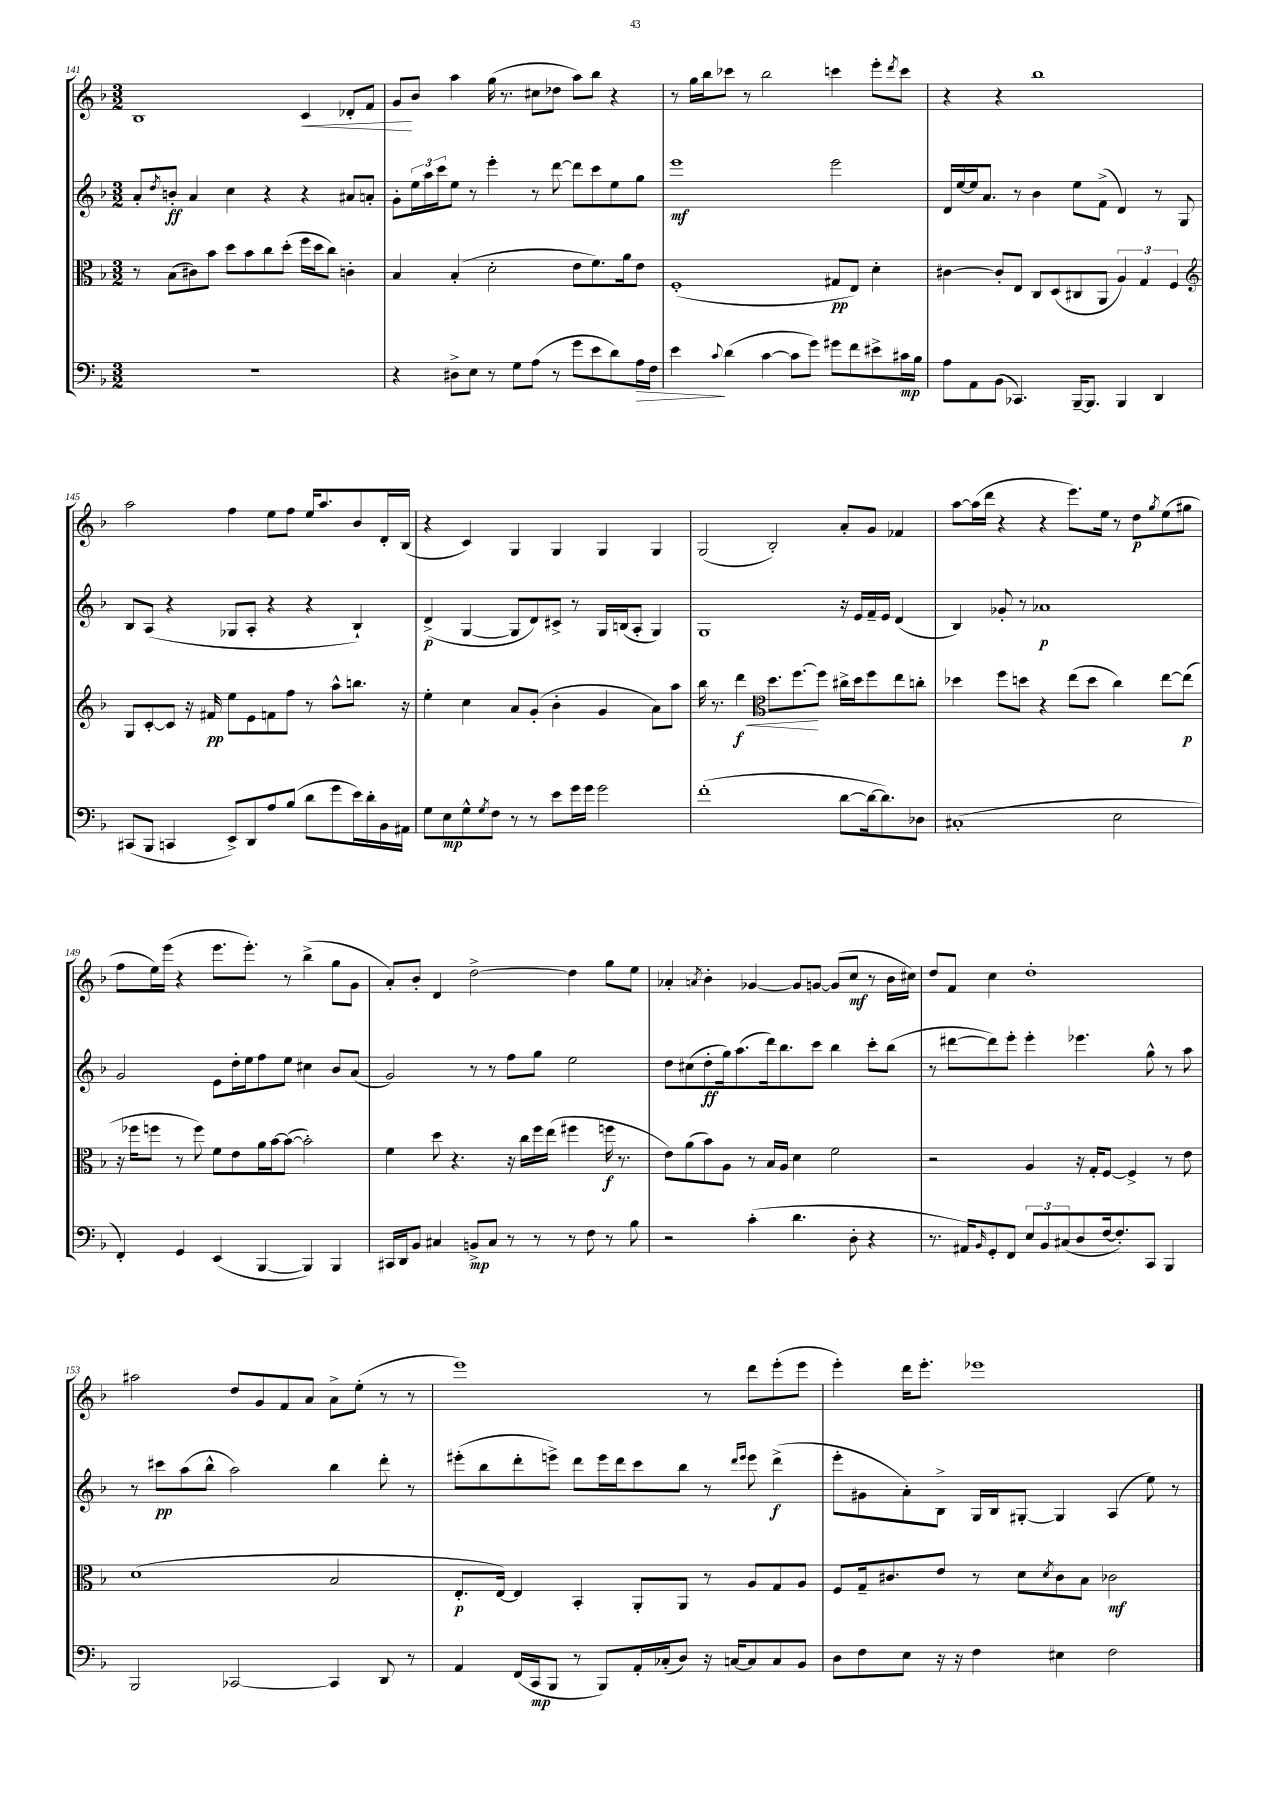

**kern	**kern	**kern	**kern
*staff4	*staff3	*staff2	*staff1
*clefF4	*clefC3	*clefG2	*clefG2
*k[b-]	*k[b-]	*k[b-]	*k[b-]
*M3/2	*M3/2	*M3/2	*M3/2
1.r	8r	8a'	1B-
.	.	8qdd	.
.	(8B-	8b'	.
.	8c#)	4a	.
.	8b-	.	.
.	8dd	4cc	.
.	8b-	.	.
.	8cc	4r	.
.	(8dd'	.	.
.	16ff	4r	4c
.	16dd	.	.
.	8cc)	.	.
.	4c'	8a#	8d-'
.	.	8a'	8f
=	=	=	=
4r	4B-	8g'	8g
.	.	24ee	8b-
.	.	24aa	.
.	.	24ccc	.
8D#^	(4B-'	8ee	4aa
8E	.	8r	.
8r	2d'	4eee'	(16gg
.	.	.	8.r
8G	.	.	.
(8A	.	8r	8cc#
8r	.	[8ddd	8dd-
8g	8e	8ddd]	8aa)
8e	8.f)	8ccc	8bb-
8d)	.	8ee	4r
.	16a	.	.
16A	8e	8gg	.
16F	.	.	.
=	=	=	=
4e	(1F'	1eee	8r
.	.	.	16gg
.	.	.	16bb-
8qqc	.	.	.
(4d	.	.	8ccc-
.	.	.	8r
[4c	.	.	2bb-
8c]	.	.	.
8g)	.	.	.
8g#	8G#	2eee	4ccc
8f	8E)	.	.
8e#^	4d'	.	8eee'
.	.	.	8qddd
16c#	.	.	8ccc
16B-	.	.	.
=	=	=	=
8A	[4c#	16d	4r
.	.	[16ee	.
8AA	.	16ee]	.
.	.	8.a	.
(8BB-	8c#']	.	4r
4.CC-)	8E	8r	.
.	8C	4b-	1bb-
.	(8D	.	.
[16BBB-~	8C#	8ee	.
8.BBB-]	.	.	.
.	8AA	(8f^	.
4BBB-	6A)	4d)	.
.	6G	.	.
4DD	.	8r	.
.	6F	.	.
.	.	8G	.
=	=	=	=
*	*clefG2	*	*
(8CC#	8G	8B-	2aa
8BBB-	[8c'	(8A	.
4CC	8c]	4r	.
.	16r	.	.
.	16f#	.	.
8EE^)	8ee	8G-	4ff
8DD	8e	8A'	.
8A	8f	4r	8ee
(8B-	8ff	.	8ff
8d	8r	4r	16ee
.	.	.	8.aa
8g	8aa^^	.	.
16e)	8.bb	4B-`)	8b-
16d'	.	.	.
16BB-	.	.	16d'
16AA#	16r	.	(16B-
=	=	=	=
8G	4ee'	(4d^	4r
8E	.	.	.
8G^^	4cc	[4G	4c)
8qG	.	.	.
8F	.	.	.
8r	8a	8G]	4G
8r	(8g'	8d)	.
8e	4b-'	8c#^	4G
16g	.	8r	.
16g	.	.	.
2g	4g	16G	4G
.	.	(16B	.
.	.	8A'	.
.	8a)	4G)	4G
.	8aa	.	.
=	=	=	=
(1f'	16bb-	1G	(2G
.	8.r	.	.
.	4ddd	.	.
*	*clefC3	*	*
.	8.dd	.	2B-')
.	[8.ff	.	.
.	8ff]	.	.
[8d	16cc#^	16r	8a'
.	16dd	16e	.
16d_	8ff	16f~	8g
8.d])	.	16e	.
.	8ee	(4d	4f-
8D-	8cc'	.	.
=	=	=	=
(1C#'	4dd-	4B-)	[8aa
.	.	.	(16aa]
.	.	.	16ddd
.	8ff	8g-'	4r
.	8dd	8r	.
.	4r	1a-	4r
.	(8ee	.	8.eee)
.	8dd	.	.
.	.	.	16ee
2E	4cc)	.	8r
.	.	.	8dd
.	.	.	8qgg
.	[8ee	.	(8ee
.	(8ee]	.	8gg#
=	=	=	=
4FF')	16r	2g	8ff
.	16ff-	.	.
.	8ff	.	16ee)
.	.	.	(16eee
4GG	8r	.	4r
.	8ff)	.	.
(4EE	8f	8e	8.eee
.	8e	16dd'	.
.	.	16ee	8.eee')
[4BBB-	16a	8ff	.
.	[16b-	.	.
.	(8b-_	8ee	8r
4BBB-])	2b-'])	4cc#	(4bb-^
4BBB-	.	8b-	8gg
.	.	(8a	8g
=	=	=	=
16CC#	4f	2g)	8a')
16DD	.	.	.
8BB-	.	.	8b-'
4C#	8dd	.	4d
.	4.r	.	.
8BB^	.	8r	[2dd^
8C#	.	8r	.
8r	16r	8ff	.
.	16cc	.	.
8r	16ff	8gg	.
.	(16ee	.	.
8r	4ff#	2ee	4dd]
8F	.	.	.
8r	16ff	.	8gg
.	8.r	.	.
8B-	.	.	8ee
=	=	=	=
2r	8e)	8dd	4a-'
.	(8a	(8cc#	.
.	.	.	8qa
.	8b-)	8dd'	4b-'
.	8A	16gg)	.
.	.	(8.aa	.
(4c'	8r	.	[4g-
.	16B-	16ddd)	.
.	16A	8.bb-	.
4.d	4d	.	8g-]
.	.	8ccc	[8g
.	2f	4bb-	(8g]
8D'	.	.	8cc
4r	.	8ccc'	8r
.	.	(8bb-	16b-
.	.	.	16cc#)
=	=	=	=
8.r	2r	8r	8dd
.	.	[8ddd#	8f
16AA#)	.	.	.
16qqBB-	.	.	.
8GG'	.	8ddd#])	4cc
8FF	.	8eee'	.
12E	4A	4eee'	1dd'
12BB-	.	.	.
(12C#	.	.	.
8D	16r	4.eee-	.
.	16G'	.	.
[16F	[8F	.	.
8.F'])	.	.	.
.	4F^]	.	.
8CC	.	8gg^^	.
4BBB-	8r	8r	.
.	8e	8aa	.
=	=	=	=
2BBB-	(1d	8r	2aa#
.	.	8ccc#	.
.	.	(8aa	.
.	.	8bb-^^	.
[2CC-	.	2aa)	8dd
.	.	.	8g
.	.	.	8f
.	.	.	8a
4CC-]	2B-	4bb-	8a^
.	.	.	(8ee'
8DD	.	8ddd'	8r
8r	.	8r	8r
=	=	=	=
4AA	8.E'	(8eee#'	1eee)
.	.	8bb-	.
.	[16E)	.	.
(16FF	4E]	8ddd'	.
16CC	.	.	.
8BBB-	.	8eee^)	.
8r	4BB-'	8ddd	.
8BBB-)	.	16eee	.
.	.	16ddd	.
16AA'	8AA'	8ccc	.
(16C-'	.	.	.
8D)	8AA	8bb-	.
16r	8r	8r	8r
[16C	.	.	.
.	.	16qqddd	.
.	.	16qqeee	.
8C]	8A	8eee	8ddd
8C	8G	(4ddd^	(8eee'
8BB-	8A	.	8eee
=	=	=	=
8D	8F	8eee'	4eee')
8F	16G~	8g#	.
.	8.c#	.	.
8E	.	8a')	16ddd
.	.	.	8.eee'
16r	8e	8B-^	.
16r	.	.	.
4F	8r	16G	1eee-
.	.	16B-	.
.	8d	[8G#'	.
.	8qd	.	.
4E#	8c#	4G#]	.
.	8B-	.	.
2F	2c-	(4A	.
.	.	8ee)	.
.	.	8r	.
==	==	==	==
*-	*-	*-	*-
